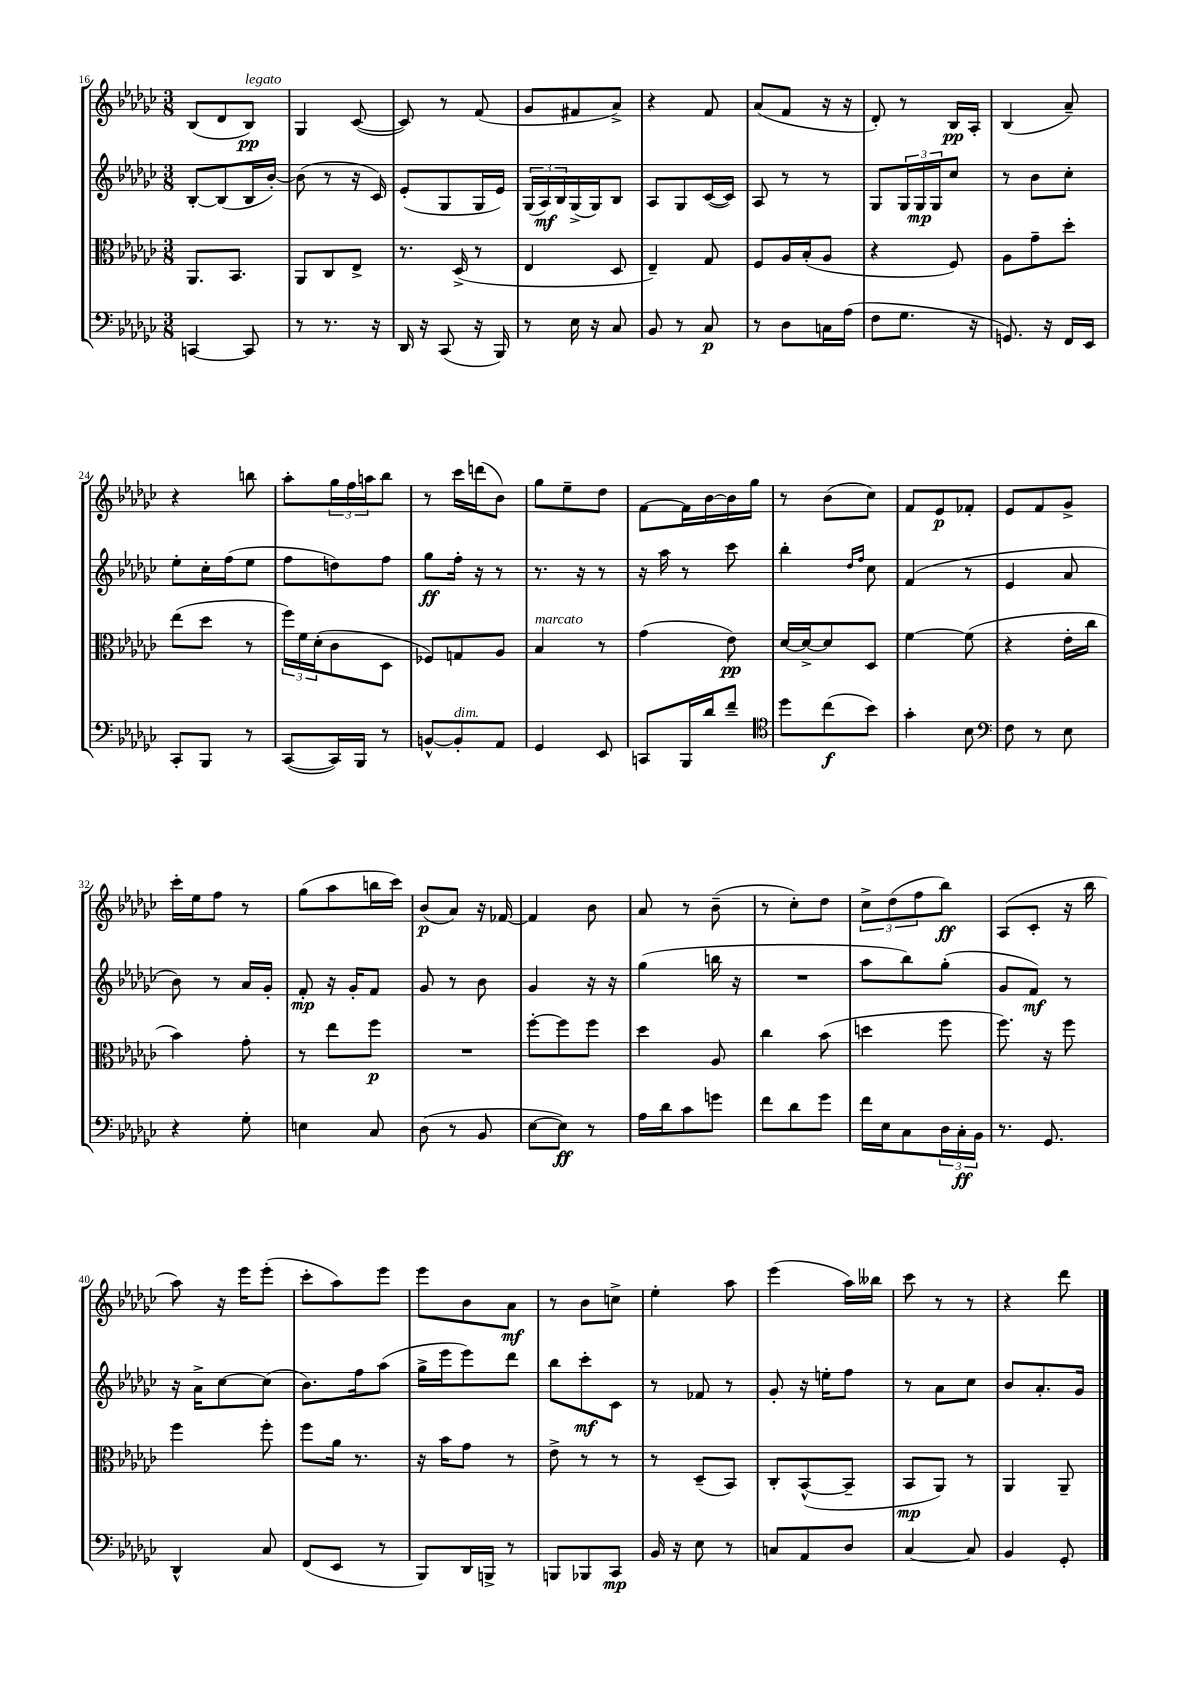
<<
\new StaffGroup <<
\new Staff = "s0" {
    \clef treble \key ges \major \numericTimeSignature \time 3/8
    bes8( des'8 bes8\pp^\markup { \italic "legato" }) |
    ges4 ces'8~( |
    ces'8) r8 f'8( |
    ges'8 fis'8 aes'8->) |
    r4 f'8 |
    aes'8( f'8 r16 r16 |
    des'8-.) r8 bes16\pp aes16-. |
    bes4( aes'8--) |
    r4 b''8 |
    aes''8-. \tuplet 3/2 { ges''16 f''16 a''16 } bes''8 |
    r8 ces'''16 d'''16( bes'8) |
    ges''8 ees''8-- des''8 |
    f'8~ f'16 bes'16~ bes'16 ges''16 |
    r8 bes'8( ces''8) |
    f'8 ees'8\p fes'8-. |
    ees'8 f'8 ges'8-> |
    ces'''16-. ees''16 f''8 r8 |
    ges''8( aes''8 b''16 ces'''16) |
    bes'8\p( aes'8) r16 fes'16~ |
    fes'4 bes'8 |
    aes'8 r8 bes'8--( |
    r8 ces''8-.) des''8 |
    \tuplet 3/2 { ces''8-> des''8( f''8 } bes''8\ff) |
    aes8( ces'8-. r16 bes''16 |
    aes''8) r16 ees'''16 ees'''8-.( |
    ces'''8-. aes''8) ees'''8 |
    ees'''8 bes'8 aes'8\mf |
    r8 bes'8 c''8-> |
    ees''4-. aes''8 |
    ees'''4( aes''16) beses''16 |
    ces'''8 r8 r8 |
    r4 des'''8 \bar "|." |
}
\new Staff = "s1" {
    \clef treble \key ges \major \numericTimeSignature \time 3/8
    bes8~-. bes8( bes16 bes'16~-.) |
    bes'8( r8 r16 ces'16) |
    ees'8-.( ges8 ges16 ees'16) |
    \tuplet 3/2 { ges16( aes16\mf) bes16 } ges16->( ges16) bes8 |
    aes8 ges8 ces'16~( ces'16) |
    aes8 r8 r8 |
    ges8 \tuplet 3/2 { ges16 ges16\mp ges16 } ces''8 |
    r8 bes'8 ces''8-. |
    ees''8-. ces''16-. f''16( ees''8 |
    f''8 d''8) f''8 |
    ges''8\ff f''16-. r16 r8 |
    r8. r16 r8 |
    r16 aes''16 r8 ces'''8 |
    bes''4-. \grace { des''16 f''16 } ces''8 |
    f'4( r8 |
    ees'4 aes'8 |
    bes'8) r8 aes'16 ges'16-. |
    f'8-.\mp r16 ges'16-. f'8 |
    ges'8 r8 bes'8 |
    ges'4 r16 r16 |
    ges''4( b''16 r16 |
    R4. |
    aes''8 bes''8) ges''8-.( |
    ges'8 f'8\mf) r8 |
    r16 aes'16-> ces''8~ ces''8( |
    bes'8.) f''16 aes''8( |
    ges''16-> ees'''16 ees'''8) des'''8 |
    bes''8 ces'''8-.\mf ces'8 |
    r8 fes'8 r8 |
    ges'8-. r16 e''16-. f''8 |
    r8 aes'8 ces''8 |
    bes'8 aes'8.-. ges'16 \bar "|." |
}
\new Staff = "s2" {
    \clef alto \key ges \major \numericTimeSignature \time 3/8
    aes,8. bes,8. |
    aes,8 ces8 ees8-> |
    r8. des16->( r8 |
    ees4 des8 |
    ees4--) ges8 |
    f8 aes16 bes16-.( aes8 |
    r4 f8) |
    aes8 ges'8-- des''8-. |
    ees''8( des''8 r8 |
    \tuplet 3/2 { f''16) f'16 des'16-.( } ces'8 des8 |
    fes8) g8 aes8 |
    bes4^\markup { \italic "marcato" } r8 |
    ges'4( ees'8\pp) |
    des'16~ des'16~-> des'8 des8 |
    f'4~ f'8( |
    r4 ees'16-. ces''16 |
    bes'4) ges'8-. |
    r8 ees''8 f''8\p |
    R4. |
    f''8~-. f''8 f''8 |
    des''4 aes8 |
    ces''4 bes'8( |
    d''4 f''8 |
    f''8.) r16 f''8 |
    f''4 f''8-. |
    f''8 aes'16 r8. |
    r16 bes'16 ges'8 r8 |
    ees'8-> r8 r8 |
    r8 des8--( bes,8) |
    ces8-. bes,8~-^( bes,8-- |
    bes,8\mp aes,8) r8 |
    aes,4 aes,8-- \bar "|." |
}
\new Staff = "s3" {
    \clef bass \key ges \major \numericTimeSignature \time 3/8
    c,4~ c,8 |
    r8 r8. r16 |
    des,16 r16 ces,8( r16 bes,,16) |
    r8 ees16 r16 ces8 |
    bes,8 r8 ces8\p |
    r8 des8 c16 aes16( |
    f8 ges8. r16 |
    g,8.) r16 f,16 ees,16 |
    ces,8-. bes,,8 r8 |
    ces,8~( ces,16) bes,,16 r8 |
    b,8~-^ b,8-.^\markup { \italic "dim." } aes,8 |
    ges,4 ees,8 |
    c,8 bes,,16 des'16 f'8-- |
    \clef tenor des''8 ces''8\f( bes'8) |
    ges'4-. bes8 |
    \clef bass f8 r8 ees8 |
    r4 ges8-. |
    e4 ces8 |
    des8( r8 bes,8 |
    ees8~ ees8\ff) r8 |
    aes16 des'16 ces'8 g'8 |
    f'8 des'8 ges'8 |
    f'16 ees16 ces8 \tuplet 3/2 { des16 ces16-.\ff bes,16 } |
    r8. ges,8. |
    des,4-^ ces8 |
    f,8( ees,8 r8 |
    bes,,8) des,16 b,,16-> r8 |
    b,,8 bes,,8 ces,8\mp |
    bes,16 r16 ees8 r8 |
    c8 aes,8 des8 |
    ces4~ ces8 |
    bes,4 ges,8-. \bar "|." |
}
>>
>>
\layout { \context { \Score currentBarNumber = #16 } }
